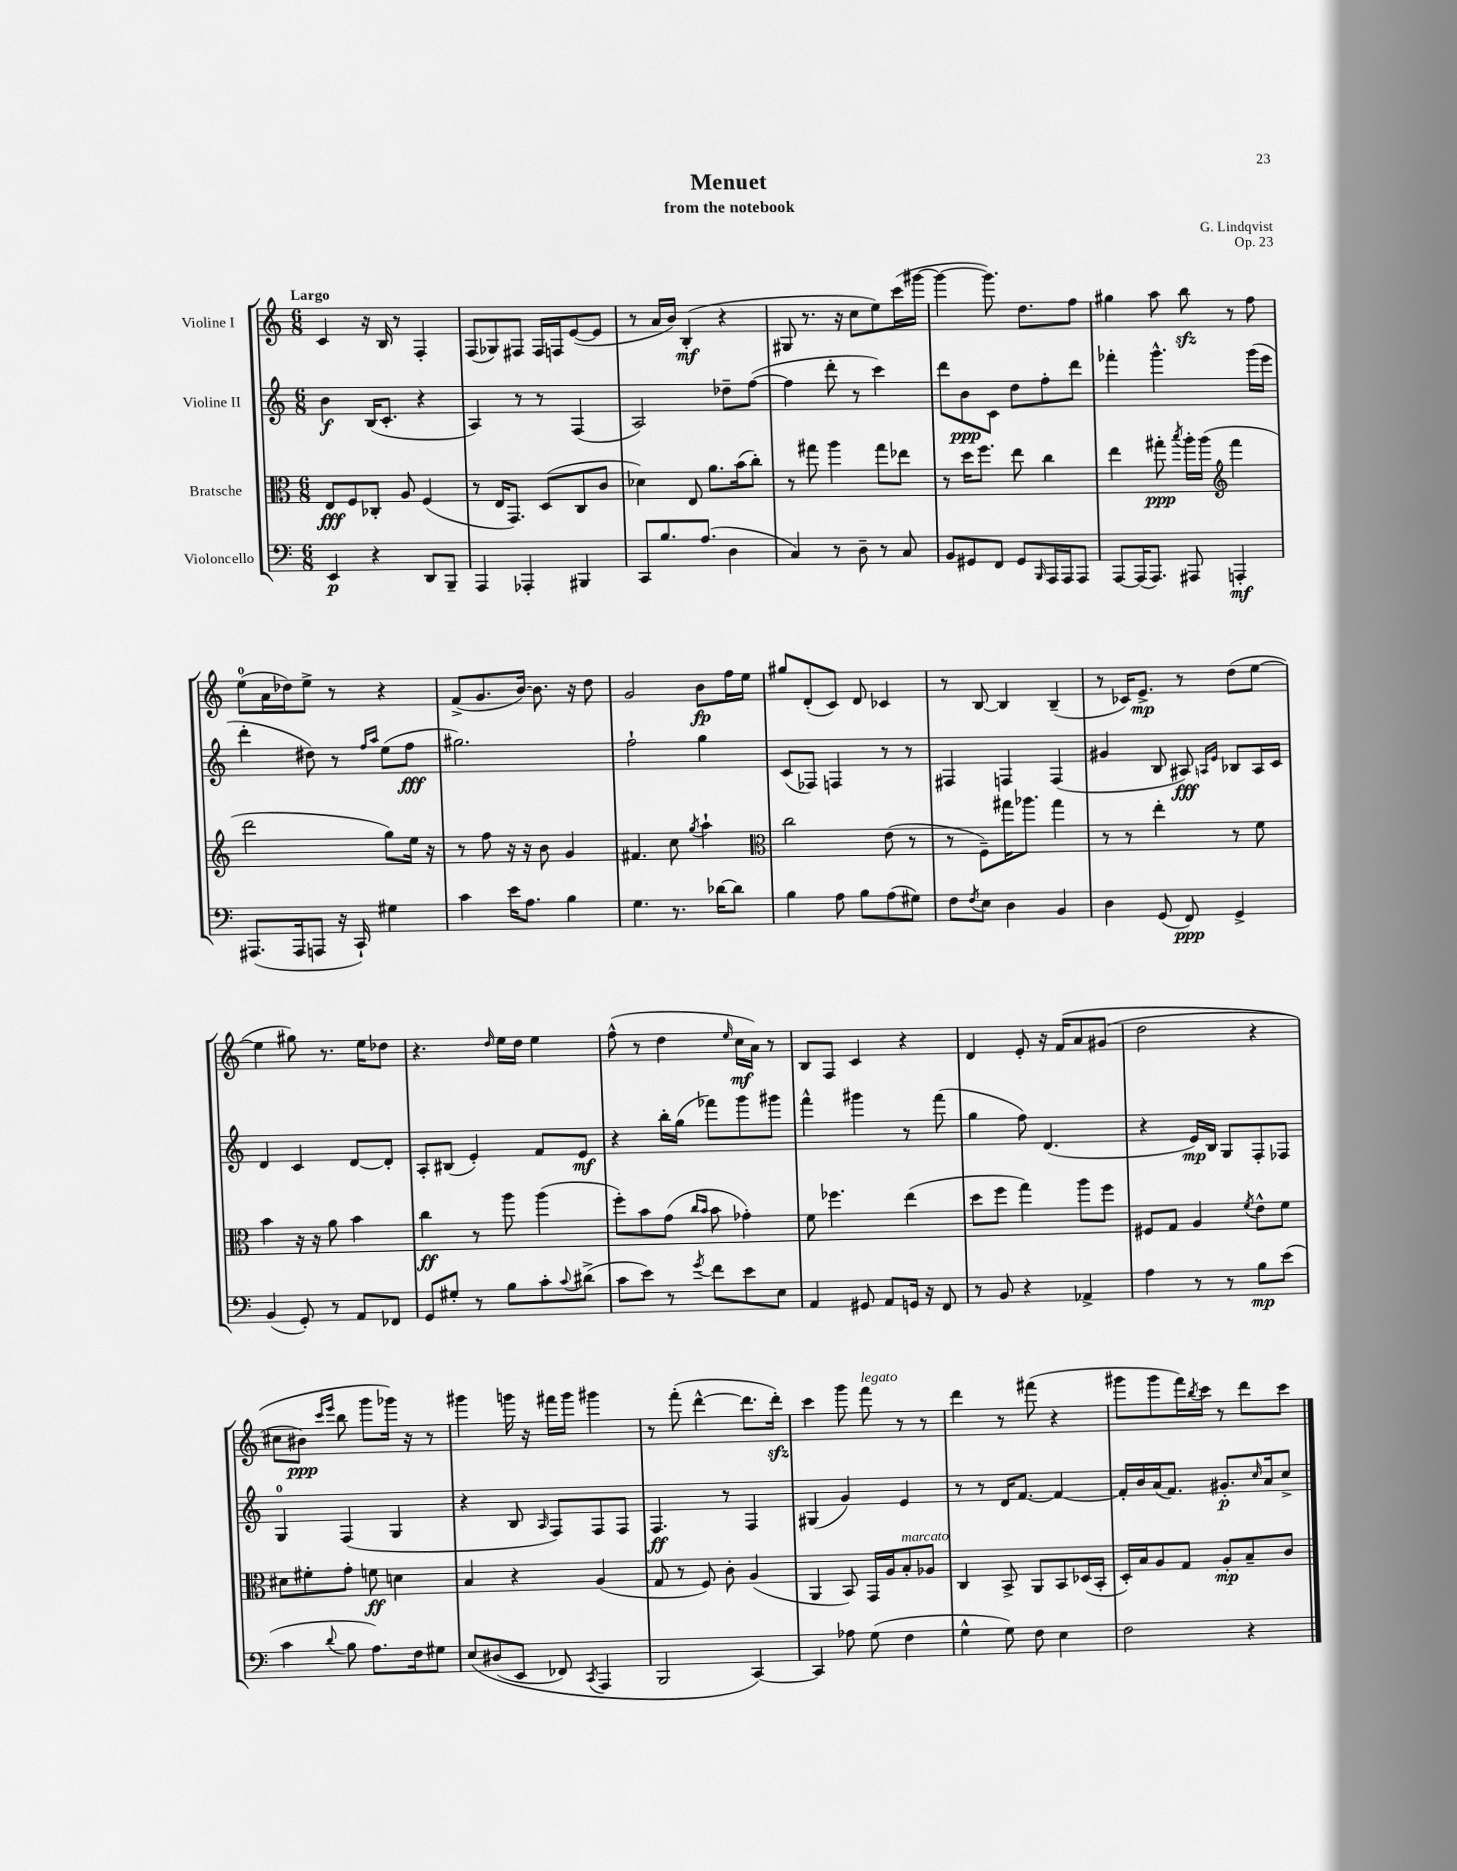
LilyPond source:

\header { title = "Menuet" composer = "G. Lindqvist" subtitle = "from the notebook" opus = "Op. 23" }
<<
\new StaffGroup <<
\new Staff = "s0" \with { instrumentName = "Violine I" } {
    \clef treble \key c \major \numericTimeSignature \time 6/8 \tempo "Largo"
    c'4 r16 b16 r8 f4-. |
    f8( ges8) fis8 fis16 f16 e'8~( e'8 |
    r8 a'16 b'16) b4-.\mf( r4 |
    gis8 r8. r16 c''8 e''8) c'''16( gis'''16~ |
    gis'''4~ gis'''8.) d''8. f''8 |
    gis''4 a''8 b''8\sfz r8 f''8 |
    e''8-0( a'16 des''16) e''8-> r8 r4 |
    f'8->( g'8. b'16~) b'8. r16 d''8 |
    g'2 b'8\fp f''16 e''16 |
    gis''8 d'8-.( c'8) d'8 ces'4 |
    r8 b8~ b4 b4--( |
    r8 ces'16) e'8.->\mp r8 d''8( e''8~ |
    e''4 gis''8) r8. e''16 des''8 |
    r4. \grace { d''16 } e''16 d''16 e''4 |
    f''8-^( r8 d''4 \grace { e''16 } c''16\mf a'16) r8 |
    b8 f8 c'4 r4 |
    d'4 e'8-. r16 f'16\( a'8 gis'8( |
    d''2 r4 |
    cis''8 bis'8\ppp) \grace { c'''16 e'''16 } b''8 g'''8 ges'''16\) r16 r8 |
    gis'''4 g'''16 r16 fis'''16 g'''16 gis'''4 |
    r8 f'''8-.( d'''4~-^ d'''8. d'''16-.\sfz) |
    c'''4 g'''8 f'''8^\markup { \italic "legato" } r8 r8 |
    d'''4 r8 fis'''8( r4 |
    gis'''8 gis'''8 f'''16) \acciaccatura { b''8 } c'''16 r8 d'''8 c'''8 \bar "|." |
}
\new Staff = "s1" \with { instrumentName = "Violine II" } {
    \clef treble \key c \major \numericTimeSignature \time 6/8
    b'4\f b16( c'8.-. r4 |
    a4) r8 r8 f4( |
    a2) des''8-- f''8~( |
    f''4 d'''8-. r8 c'''4) |
    d'''8 b'8\ppp c'8 d''8 f''8-. d'''8 |
    fes'''4-. g'''4.-^ g'''16( e'''16 |
    d'''4-. dis''8) r8 \grace { f''16 a''16 } e''8( f''8\fff |
    gis''2.) |
    f''2-! g''4 |
    c'8( fes8) f4 r8 r8 |
    fis4 f4 f4( |
    gis'4 b8 ais8\fff) \grace { a16 e'16 } bes8 a16 c'16 |
    d'4 c'4 d'8~ d'8-. |
    a8-. bis8( e'4-.) f'8 e'8\mf |
    r4 b''16-. g''16( fes'''8) g'''8 gis'''8 |
    f'''4-^ gis'''4 r8 f'''8( |
    g''4 f''8) d'4.( |
    r4 e'16\mp) b16 g8 f8-. fes8 |
    g4-0 f4( g4 |
    r4 b8 \grace { a16 } f8) f8 f8 |
    f4.\ff r8 f4 |
    gis4( g'4) e'4 |
    r8 r8 d'16 f'8.~ f'4~ |
    f'16-. b'16 a'16( f'8.) gis'8.-.\p \grace { c''16 } a'16 c''8-> \bar "|." |
}
\new Staff = "s2" \with { instrumentName = "Bratsche" } {
    \clef alto \key c \major \numericTimeSignature \time 6/8
    e8\fff f8 ces8-. a8 f4( |
    r8 e16 g,8.) d8( c8 c'8 |
    des'4) e8 a'8. b'16( c''8-.) |
    r8 gis''8 a''4 gis''8 ees''8 |
    r8 d''16 f''8. e''8 c''4 |
    e''4 gis''8-.\ppp \acciaccatura { b''8 } a''16-. a''16( \clef treble f'''4 |
    d'''2 g''8) e''16 r16 |
    r8 f''8 r16 r16 b'8 g'4 |
    fis'4. c''8 \acciaccatura { g''8 } a''4-! |
    \clef alto c''2 e'8( r8 |
    r8 f8--) gis''16 aes''8. gis''4 |
    r8 r8 e''4-. r8 f'8 |
    b'4 r16 r16 a'8 b'4 |
    c''4\ff r8 a''8 a''4( |
    f''8-.) b'8 g'8( \grace { c''16 b'16 } b'8 ges'4-.) |
    f'8 fes''4. e''4( |
    d''8 f''8 g''4) a''8 f''8 |
    fis8 g8 a4 \acciaccatura { f'8 } e'8-^ f'8 |
    dis'8 fis'8-. g'8-. f'8\ff d'4 |
    b4 r4 a4( |
    g8 r8 f8) c'8-. a4( |
    a,4 b,8) g,16 a16 b8-.^\markup { \italic "marcato" } aes8 |
    c4 b,8-> a,8 b,8 des16( b,16-. |
    d16-.) b16 a8 g8 a8-.\mp b8-- c'8 \bar "|." |
}
\new Staff = "s3" \with { instrumentName = "Violoncello" } {
    \clef bass \key c \major \numericTimeSignature \time 6/8
    e,4\p r4 d,8 b,,8-- |
    a,,4 aes,,4-. bis,,4 |
    c,8 b8. a8.( d4 |
    c4) r8 d8-- r8 c8 |
    b,8 gis,8 f,8 gis,8 \grace { b,,16 } a,,16 a,,16 a,,8 |
    a,,8~ a,,16( a,,8.) ais,,8 a,,4-.\mf |
    ais,,8.( ais,,16 a,,8 r16 c,16-!) gis4 |
    c'4 e'16 a8. b4 |
    g4. r8. des'16~ des'8 |
    b4 a8 b8 a8( gis8) |
    f8 \acciaccatura { f8 } e8 d4 b,4 |
    d4 g,8( f,8\ppp) g,4-> |
    b,4( g,8-.) r8 a,8 fes,8 |
    g,8 gis8-. r8 b8 c'8-. \appoggiatura { c'8 } dis'8->( |
    c'8 e'8) r8 \acciaccatura { g'8 } f'8 e'8 e8 |
    a,4 gis,8 a,8 g,16 r16 f,8 |
    r8 b,8 r4 aes,4-> |
    a4 r8 r8 b8\mp e'8( |
    c'4 \appoggiatura { d'8 } b8 a8.) f16 gis8 |
    e8\( dis8( e,8 fes,8) \acciaccatura { c,8 } a,,4 |
    b,,2 c,4~\) |
    c,4 aes8 g8( f4 |
    g4-^ g8) f8 e4 |
    f2 r4 \bar "|." |
}
>>
>>
\layout { \context { \Score \remove "Bar_number_engraver" } }
